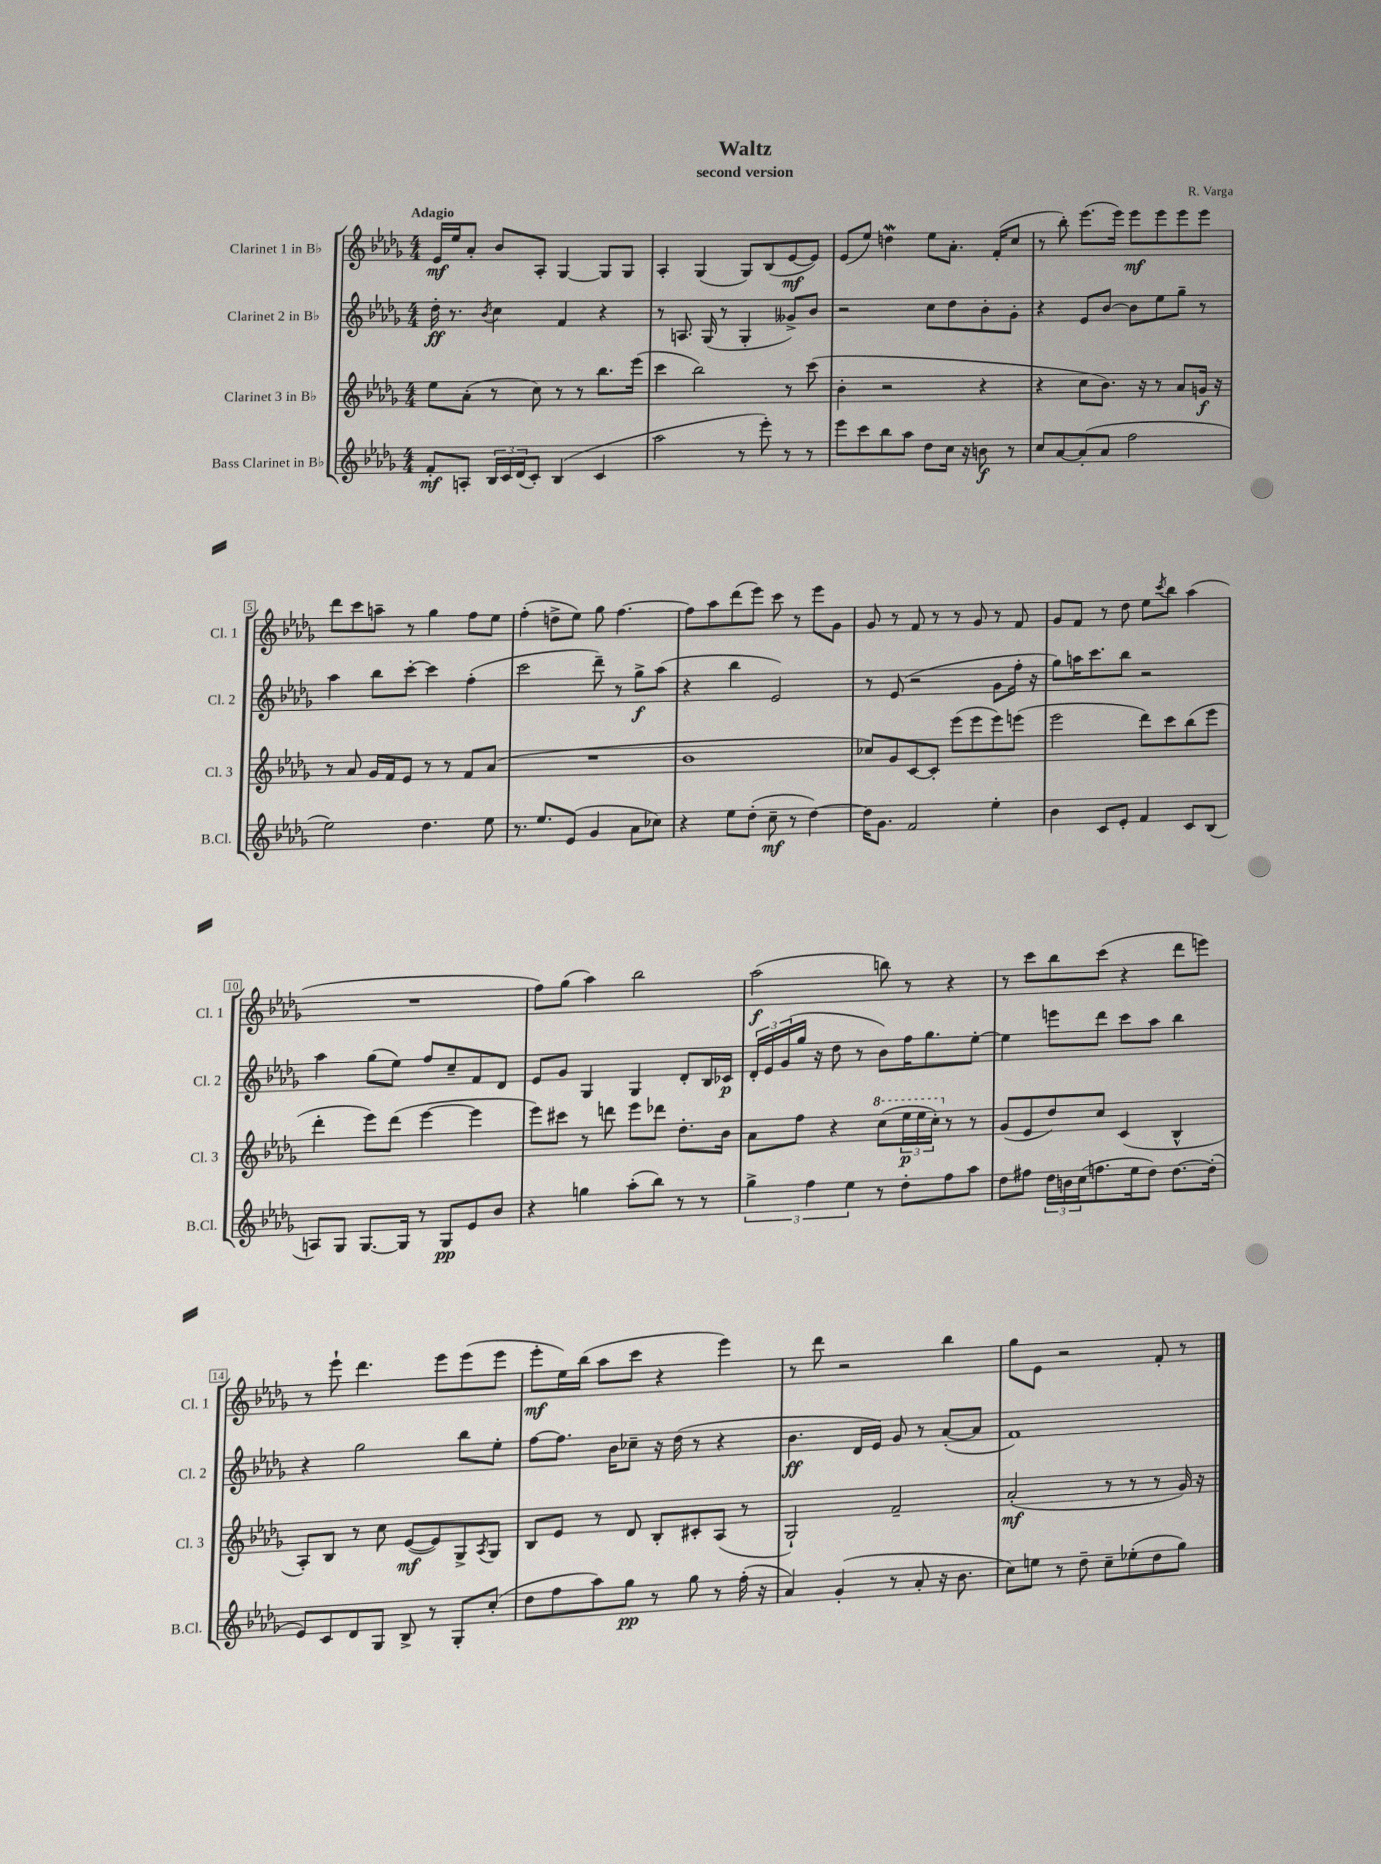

**kern	**dynam	**kern	**dynam	**kern	**dynam	**kern	**dynam
*part4	*part4	*part3	*part3	*part2	*part2	*part1	*part1
*staff4	*staff4	*staff3	*staff3	*staff2	*staff2	*staff1	*staff1
*I"Bass Clarinet in B♭	*	*I"Clarinet 3 in B♭	*	*I"Clarinet 2 in B♭	*	*I"Clarinet 1 in B♭	*
*I'B.Cl.	*	*I'Cl. 3	*	*I'Cl. 2	*	*I'Cl. 1	*
*clefG2	*	*clefG2	*	*clefG2	*	*clefG2	*
*k[b-e-a-d-g-]	*	*k[b-e-a-d-g-]	*	*k[b-e-a-d-g-]	*	*k[b-e-a-d-g-]	*
*M4/4	*	*M4/4	*	*M4/4	*	*M4/4	*
=1	=1	=1	=1	=1	=1	=1	=1
!	!	!	!	!	!	!LO:TX:a:B:t=Adagio	!
8f'/L	mf	8ee-\L	.	16dd-'\	ff	16e-/LL	mf
.	.	.	.	8.r	.	16ee-/J	.
8An'/J	.	(8a-'\J	.	.	.	8a-'/J	.
.	.	.	.	8qb-/	.	.	.
24B-/LL	.	8r	.	4cc\	.	8b-/L	.
24c/	.	.	.	.	.	.	.
(24d-/J	.	.	.	.	.	.	.
8c'/J)	.	8cc\)	.	.	.	8A-'/J	.
(4B-/	.	8r	.	4f/	.	[4G-/	.
.	.	8r	.	.	.	.	.
4c/	.	8.bb-\L	.	4r	.	8G-/L]	.
.	.	.	.	.	.	8G-/J	.
.	.	(16eee-\Jk	.	.	.	.	.
=2	=2	=2	=2	=2	=2	=2	=2
2aa-\	.	4ccc\	.	8r	.	4A-'/	.
.	.	.	.	8.An/	.	.	.
.	.	2bb-\)	.	.	.	(4G-/	.
.	.	.	.	(16G-/	.	.	.
.	.	.	.	8r	.	.	.
8r	.	.	.	4G-'/	.	8G-/L)	.
8eee-'\)	.	.	.	.	.	(8B-/	.
8r	.	8r	.	8g--X^/L)	.	[8e-/	mf
8r	.	(8ccc\	.	8b-/J	.	8e-/J])	.
=3	=3	=3	=3	=3	=3	=3	=3
8eee-\L	.	4b-'\	.	2r	.	(8e-/L	.
8ccc\	.	.	.	.	.	8ee-/J)	.
8bb-\	.	2r	.	.	.	4ddnW\	.
8aa-\J	.	.	.	.	.	.	.
8dd-\L	.	.	.	8cc\L	.	8ee-\L	.
16cc\Jk	.	.	.	8dd-\	.	8.a-'\J	.
16r	.	.	.	.	.	.	.
8bn\	f	4r	.	8b-'\	.	.	.
.	.	.	.	.	.	(16f'/KL	.
8r	.	.	.	8g-'\J	.	8cc/J	.
=4	=4	=4	=4	=4	=4	=4	=4
8cc/L	.	4r	.	4r	.	8r	.
[8a-/	.	.	.	.	.	8bb-'\)	.
(8a-'/]	.	8cc\L	.	8e-/L	.	(8.eee-\L	.
8a-/J	.	8.b-\J)	.	[8b-/J	.	.	.
.	.	.	.	.	.	16eee-\Jk)	.
2ff\	.	.	.	8b-\L]	.	8eee-\L	mf
.	.	16r	.	.	.	.	.
.	.	8r	.	8ee-\	.	8eee-\	.
.	.	8a-/L	.	8gg-~\J	.	8eee-\	.
.	.	16gn/Jk	f	8r	.	8eee-\J	.
.	.	16r	.	.	.	.	.
!!LO:LB:g=z
=5	=5	=5	=5	=5	=5	=5	=5
2ee-\)	.	8r	.	4aa-\	.	8ddd-\L	.
.	.	8a-/	.	.	.	8ccc\	.
.	.	16g-/LL	.	8bb-\L	.	8aan~\J	.
.	.	16f/J	.	.	.	.	.
.	.	8e-/J	.	[8ccc'\J	.	8r	.
4.dd-\	.	8r	.	4ccc\]	.	4gg-\	.
.	.	8r	.	.	.	.	.
.	.	8f/L	.	(4ff'\	.	8ff\L	.
8ee-\	.	(8a-/J	.	.	.	8ee-\J	.
=6	=6	=6	=6	=6	=6	=6	=6
8.r	.	1r	.	2ccc\	.	(4ff'\	.
8.ee-/L	.	.	.	.	.	.	.
.	.	.	.	.	.	8ddn^\L	.
(8e-/J	.	.	.	.	.	8ee-\J)	.
4g-/	.	.	.	8ddd-~\)	.	8gg-\	.
.	.	.	.	8r	.	[4.ff\	.
8a-\L	.	.	.	8gg-^\L	f	.	.
8cc-X\J)	.	.	.	(8aa-\J	.	.	.
=7	=7	=7	=7	=7	=7	=7	=7
4r	.	1b-	.	4r	.	8ff\L]	.
.	.	.	.	.	.	8aa-\	.
8ee-\L	.	.	.	4bb-\	.	(8ddd-\	.
(8dd-'\J	.	.	.	.	.	8eee-\J)	.
8cc~\	mf	.	.	2e-/)	.	8ccc\	.
8r	.	.	.	.	.	8r	.
[4dd-\)	.	.	.	.	.	8eee-\L	.
.	.	.	.	.	.	8g-\J	.
=8	=8	=8	=8	=8	=8	=8	=8
16dd-\KL]	.	8cc-X/L)	.	8r	.	8g-/	.
8.g-\J	.	.	.	.	.	.	.
.	.	8g-/	.	(8e-/	.	8r	.
2f/	.	[8c/	.	2r	.	8f/	.
.	.	8c'/J]	.	.	.	8r	.
.	.	(8eee-\L	.	.	.	8r	.
.	.	8eee-\	.	.	.	8g-/	.
4ee-'\	.	8eee-\)	.	8g-\L	.	8r	.
.	.	(8eeen\J	.	16ff'\Jk	.	8f/	.
.	.	.	.	16r	.	.	.
=9	=9	=9	=9	=9	=9	=9	=9
4b-\	.	2eee-\	.	8gg-\L)	.	8g-/L	.
.	.	.	.	16aan\K	.	8f/J	.
.	.	.	.	8.ccc\	.	.	.
8c/L	.	.	.	.	.	8r	.
8e-'/J	.	.	.	8bb-\J	.	8dd-\	.
4f/	.	8ddd-\L)	.	2r	.	8ee-\L	.
.	.	.	.	.	.	8qccc/	.
.	.	8ccc\	.	.	.	8bb-\J	.
8c/L	.	(8bb-\	.	.	.	(4aa-\	.
(8B-/J	.	8eee-\J	.	.	.	.	.
!!LO:LB:g=z
=10	=10	=10	=10	=10	=10	=10	=10
8An/L)	.	4ddd-'\	.	4aa-\	.	1r	.
8G-/J	.	.	.	.	.	.	.
[8.G-/L	.	8eee-\L)	.	(8gg-\L	.	.	.
.	.	(8ddd-\J	.	8ee-\J)	.	.	.
16G-/Jk]	.	.	.	.	.	.	.
8r	.	[4eee-\	.	8ff/L	.	.	.
8G-/L	pp	.	.	8cc~/	.	.	.
8e-/	.	4eee-\]	.	8f/	.	.	.
8b-/J	.	.	.	8d-/J	.	.	.
=11	=11	=11	=11	=11	=11	=11	=11
4r	.	8eee-\L)	.	8e-/L	.	8ff\L)	.
.	.	8ccc#X\J	.	8g-/J	.	(8gg-\J	.
4ggn\	.	8r	.	4G-/	.	4aa-\)	.
.	.	8dddn\	.	.	.	.	.
(8aa-'\L	.	8eee-\L	.	4G-/	.	2bb-\	.
8bb-\J)	.	8ddd-X\J	.	.	.	.	.
8r	.	8.dd-'\L	.	8d-'/L	.	.	.
8r	.	.	.	16B-/L	.	.	.
.	.	16b-\Jk	.	16c-X/JJ	p	.	.
=12	=12	=12	=12	=12	=12	=12	=12
6gg-^\	.	8a-\L	.	24d-'/LL	.	(2aa-\	f
.	.	.	.	24e-/	.	.	.
.	.	.	.	(24g-/	.	.	.
.	.	8ff\J	.	16gg-/JJ	.	.	.
6ff\	.	.	.	.	.	.	.
.	.	.	.	16r	.	.	.
.	.	4r	.	8dd-\	.	.	.
6ee-\	.	.	.	.	.	.	.
.	.	.	.	8r	.	.	.
*	*	*8va	*	*	*	*	*
8r	.	(8ccc\L	.	8b-\L)	.	8bbn\)	.
8dd-'\L	.	24eee-\L	p	16ff\K	.	8r	.
.	.	24eee-\	.	.	.	.	.
.	.	.	.	8.gg-\	.	.	.
.	.	24ccc'\JJ)	.	.	.	.	.
*	*	*X8va	*	*	*	*	*
8ff\	.	8r	.	.	.	4r	.
8aa-\J	.	8r	.	[8ee-'\J	.	.	.
=13	=13	=13	=13	=13	=13	=13	=13
8dd-\L	.	(8g-/L	.	4ee-\]	.	8r	.
8ff#X\J	.	8e-/	.	.	.	8ccc\L	.
24dd-\LL	.	8dd-/)	.	8eeen\L	.	8bb-\	.
24bn\	.	.	.	.	.	.	.
(24cc\J	.	.	.	.	.	.	.
8.ffn\	.	8cc/J	.	8ddd-\J	.	(8ccc\J	.
.	.	(4c/	.	8ccc\L	.	4r	.
16ee-\k	.	.	.	.	.	.	.
8dd-\J)	.	.	.	8aa-\J	.	.	.
[8.dd-\L	.	4B-^^/	.	4bb-\	.	8ddd-\L	.
.	.	.	.	.	.	8eeen\J)	.
(16dd-'\Jk]	.	.	.	.	.	.	.
!!LO:LB:g=z
=14	=14	=14	=14	=14	=14	=14	=14
8e-/L)	.	8A-'/L)	.	4r	.	8r	.
8c/	.	8B-/J	.	.	.	8eee-`\	.
8d-/	.	8r	.	2gg-\	.	4.ddd-\	.
8G-/J	.	8cc\	.	.	.	.	.
8B-^/	.	([8e-/L	mf	.	.	.	.
8r	.	8e-/])	.	.	.	8eee-\L	.
8G-'/L	.	8G-^/	.	8bb-\L	.	(8eee-\	.
.	.	8qA-/	.	.	.	.	.
(8cc'/J	.	8G-/J	.	8ee-'\J	.	8eee-\J	.
=15	=15	=15	=15	=15	=15	=15	=15
8dd-\L	.	8B-/L	.	[8ff\L	.	8eee-'\L	mf
8ff\	.	8e-/J	.	8.ff\J]	.	16ee-\L)	.
.	.	.	.	.	.	(16bb-\JJ	.
8aa-\)	.	8r	.	.	.	8aa-\L	.
.	.	.	.	16b-\KL	.	.	.
8gg-\J	pp	8d-/	.	8cc-X~\J	.	8ccc\J	.
8r	.	8B-'/L	.	16r	.	4r	.
.	.	.	.	(16dd-\	.	.	.
8gg-\	.	8c#X'/	.	8r	.	.	.
8r	.	(8A-/J	.	4r	.	4eee-\)	.
(16ff'\	.	8r	.	.	.	.	.
16r	.	.	.	.	.	.	.
=16	=16	=16	=16	=16	=16	=16	=16
4a-/)	.	2G-`/)	.	4.b-\	ff	8r	.
.	.	.	.	.	.	8ddd-\	.
(4g-'/	.	.	.	.	.	2r	.
.	.	.	.	16d-/LL	.	.	.
.	.	.	.	16e-/JJ)	.	.	.
8r	.	2f~/	.	8g-/	.	.	.
8a-'/	.	.	.	8r	.	.	.
16r	.	.	.	([8a-'/L	.	4bb-\	.
8.b-\	.	.	.	.	.	.	.
.	.	.	.	8a-/J]	.	.	.
=17	=17	=17	=17	=17	=17	=17	=17
8cc\L)	.	(2a-'/	mf	1f)	.	8gg-\L	.
8een\J	.	.	.	.	.	8e-\J	.
8r	.	.	.	.	.	2r	.
8dd-~\	.	.	.	.	.	.	.
8cc~\L	.	8r	.	.	.	.	.
(8ee-X'\	.	8r	.	.	.	.	.
8dd-\	.	8r	.	.	.	8f'/	.
8gg-\J)	.	16g-/)	.	.	.	8r	.
.	.	16r	.	.	.	.	.
==	==	==	==	==	==	==	==
*-	*-	*-	*-	*-	*-	*-	*-
